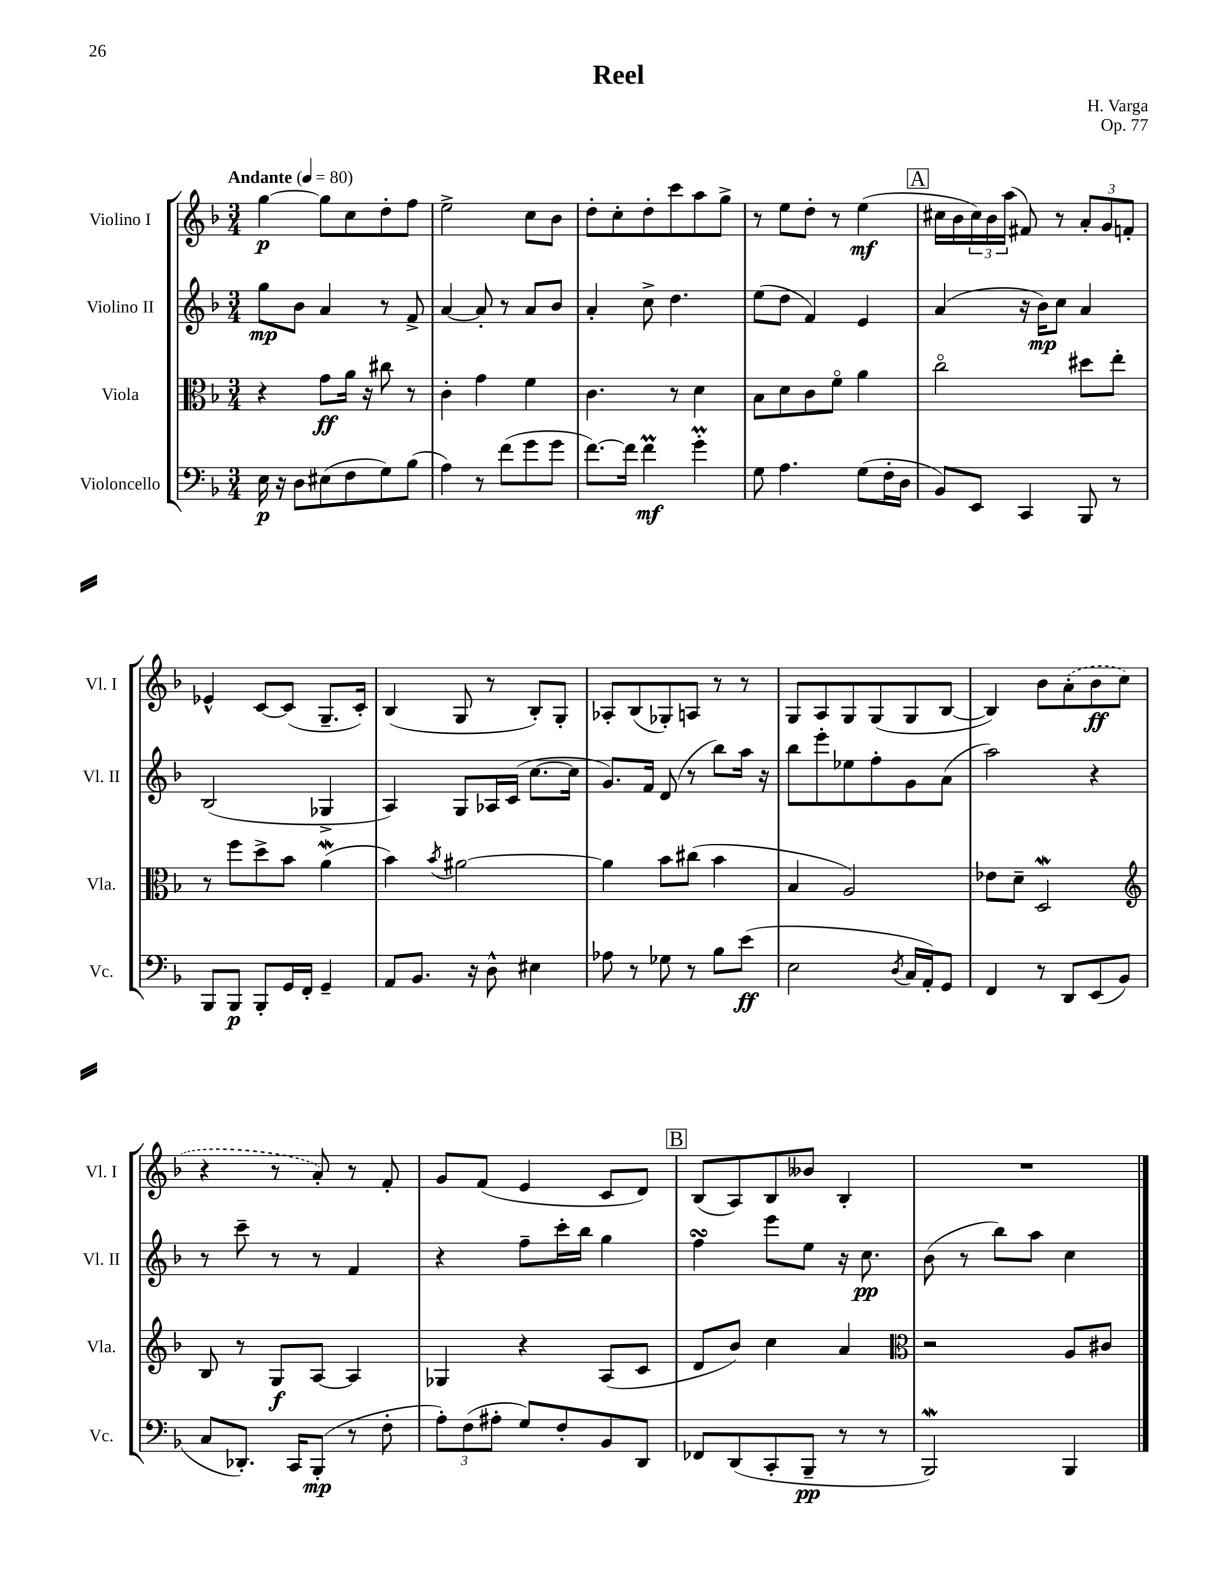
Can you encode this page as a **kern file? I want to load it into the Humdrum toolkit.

**kern	**kern	**kern	**kern
*staff4	*staff3	*staff2	*staff1
*clefF4	*clefC3	*clefG2	*clefG2
*k[b-]	*k[b-]	*k[b-]	*k[b-]
*M3/4	*M3/4	*M3/4	*M3/4
*MM80	*MM80	*MM80	*MM80
16E	4r	8gg	[4gg
16r	.	.	.
8D	.	8b-	.
(8E#	8g	4a	8gg]
8F	16a	.	8cc
.	16r	.	.
8G)	8cc#	8r	8dd'
(8B-	8r	8f^	8ff
=	=	=	=
4A)	4c'	[4a	2ee^
8r	4g	8a']	.
(8f	.	8r	.
8g	4f	8a	8cc
8g	.	8b-	8b-
=	=	=	=
[8.f)	4.c	4a'	8dd'
.	.	.	8cc'
16f]	.	.	.
4f	.	8cc^	8dd'
.	8r	4.dd	8ccc
4g'	4d	.	8aa
.	.	.	8gg^
=	=	=	=
8G	8B-	(8ee	8r
4.A	8d	8dd	8ee
.	8c	4f)	8dd'
.	8fo	.	8r
(8G	4a	4e	(4ee
16F'	.	.	.
16D	.	.	.
=	=	=	=
8BB-)	2cco	(4a	16cc#
.	.	.	16b-
8EE	.	.	24cc#)
.	.	.	24b-
.	.	.	(24aa
4CC	.	16r	8f#)
.	.	16b-)	.
.	.	8cc	8r
8BBB-	8dd#	4a	12a'
.	.	.	12g
8r	8ee'	.	.
.	.	.	12f'
=	=	=	=
8BBB-	8r	(2B-	4e-^^
8BBB-	8ff	.	.
8BBB-'	8dd^	.	[8c
16GG	8b-	.	(8c]
16FF'	.	.	.
4GG~	(4a	4G-^	8.G~
.	.	.	16c')
=	=	=	=
8AA	4b-)	4A)	(4B-
8.BB-	.	.	.
.	8qb-	.	.
.	[2a#	8G	8G
16r	.	.	.
8D^^	.	16A-	8r
.	.	(16c	.
4E#	.	[8.cc	8B-')
.	.	.	8G'
.	.	16cc]	.
=	=	=	=
8A-	4a#]	8.g)	8A-'
8r	.	.	(8B-
.	.	16f	.
8G-	8b-	(8d	8G-')
8r	(8cc#	8r	8A
8B-	4b-	8bb-)	8r
(8e	.	16aa	8r
.	.	16r	.
=	=	=	=
2E	4B-	8bb-	8G
.	.	8eee'	8A
.	2A)	8ee-	8G
.	.	8ff'	(8G
8qD	.	.	.
16C	.	8g	8G
16AA')	.	.	.
8GG	.	(8a	[8B-
=	=	=	=
4FF	8e-	2aa)	4B-])
.	8d~	.	.
8r	2D	.	8b-
8DD	.	.	(8a'
(8EE	.	4r	8b-
8BB-	.	.	8cc
=	=	=	=
*	*clefG2	*	*
8C	8B-	8r	4r
8.DD-')	8r	8ccc~	.
.	8G	8r	8r
16CC	.	.	.
(8BBB-'	[8A	8r	8a')
8r	4A]	4f	8r
8F'	.	.	8f'
=	=	=	=
12A')	4G-	4r	8g
(12F	.	.	.
.	.	.	(8f
12A#'	.	.	.
8G)	4r	8ff~	4e
8F'	.	16ccc'	.
.	.	16bb-	.
8BB-	(8A	4gg	8c
8DD	8c	.	8d)
=	=	=	=
8FF-	8d	4ff	(8B-
(8DD	8b-)	.	8A)
8CC'	4cc	8eee	8B-
8BBB-~	.	8ee	8b--
8r	4a	16r	4B-'
.	.	8.cc	.
8r	.	.	.
=	=	=	=
*	*clefC3	*	*
2BBB-)	2r	(8b-	2.r
.	.	8r	.
.	.	8bb-)	.
.	.	8aa	.
4BBB-	8A	4cc	.
.	8c#	.	.
==	==	==	==
*-	*-	*-	*-
